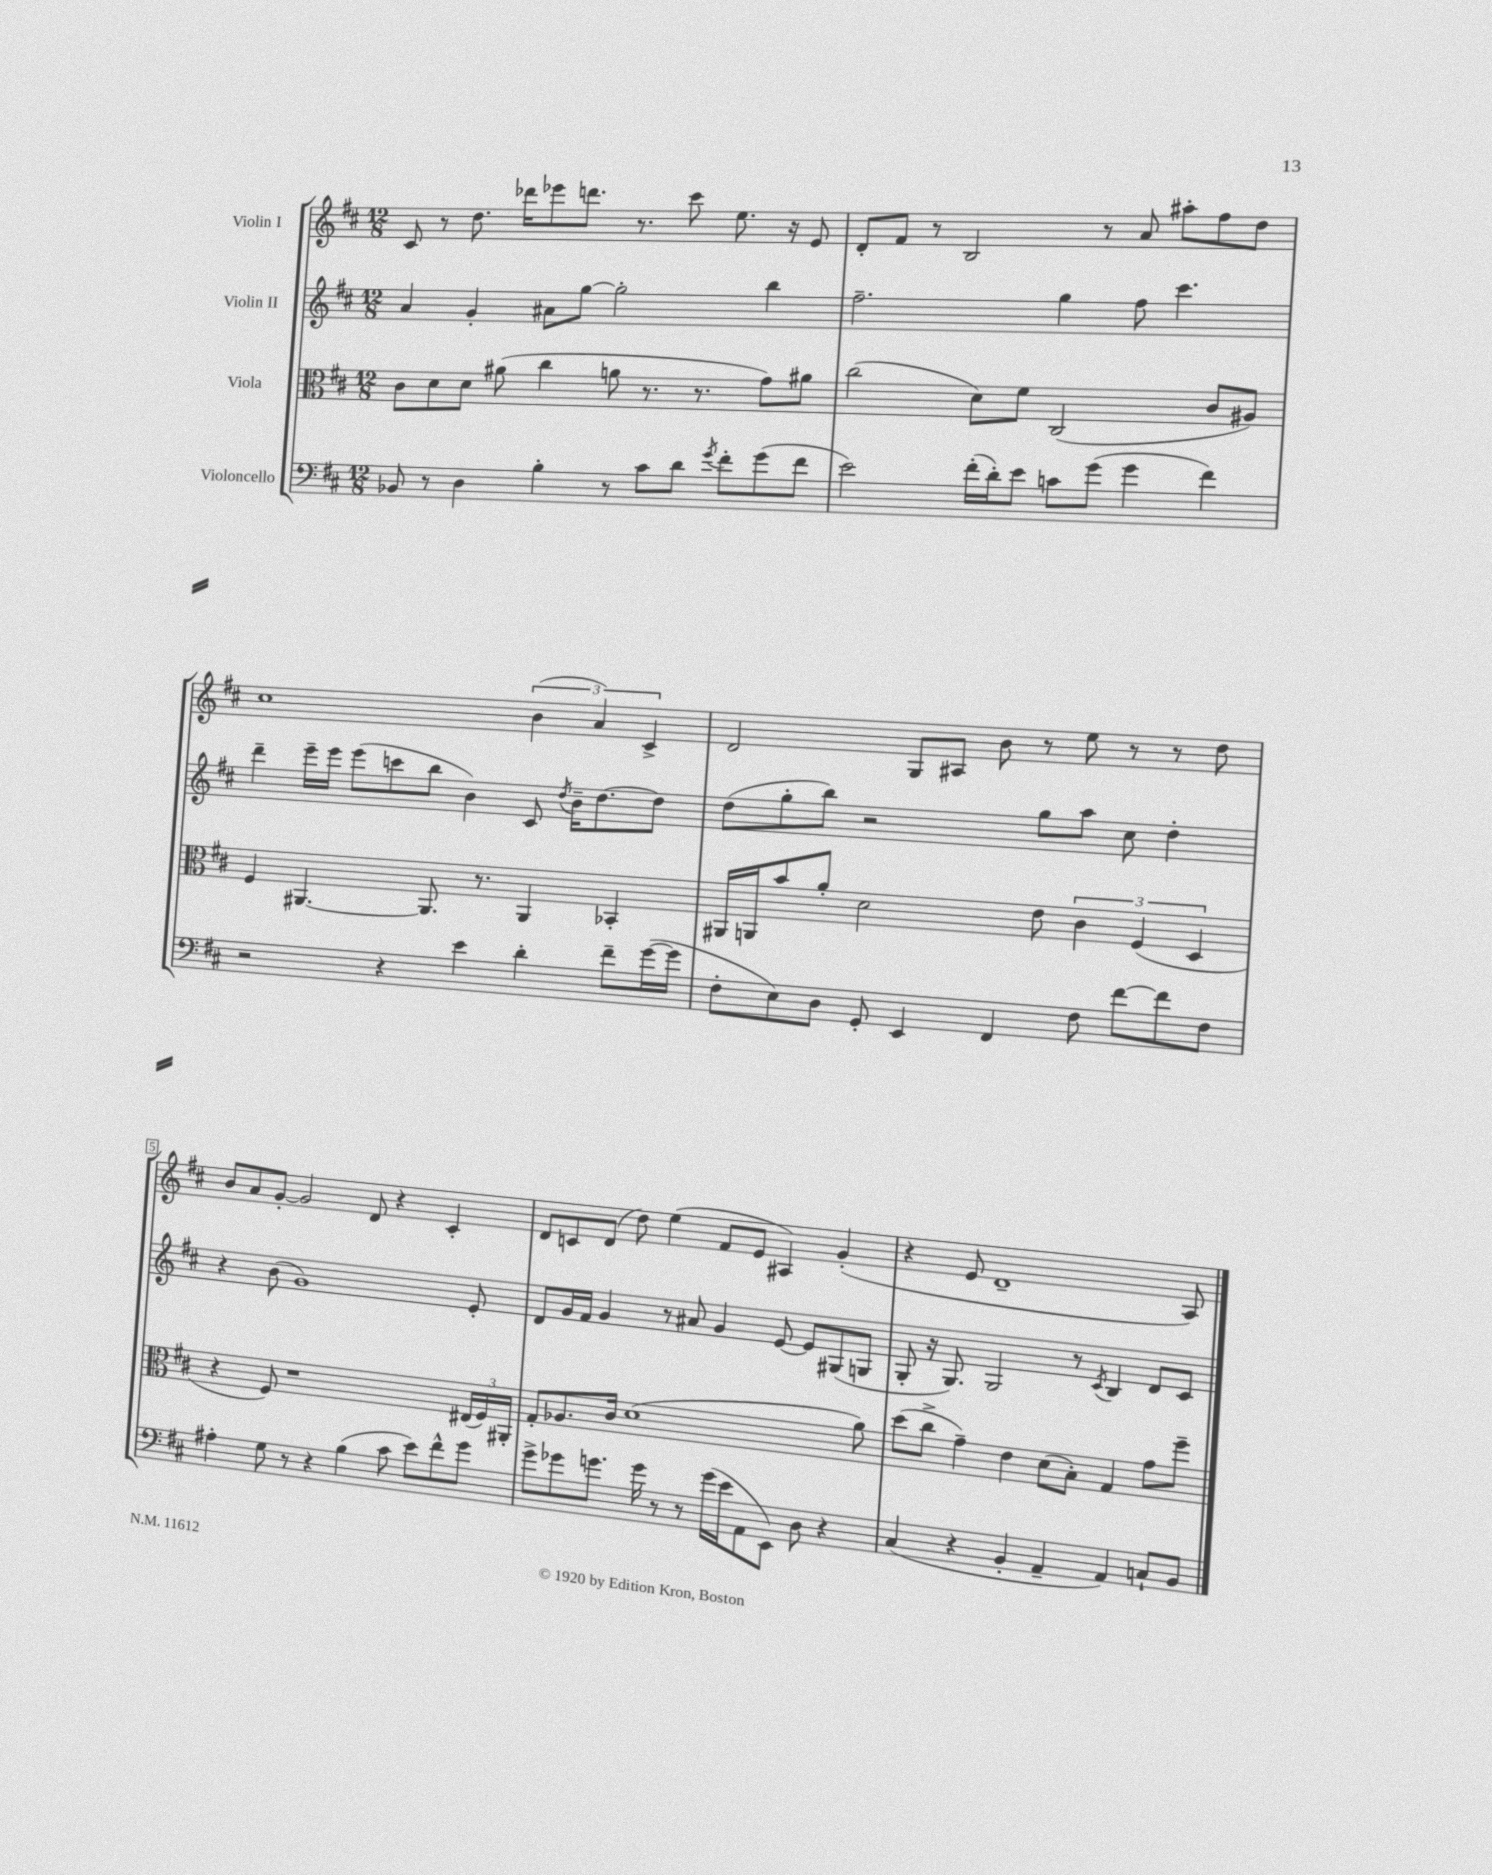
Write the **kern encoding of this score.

**kern	**kern	**kern	**kern
*staff4	*staff3	*staff2	*staff1
*clefF4	*clefC3	*clefG2	*clefG2
*k[f#c#]	*k[f#c#]	*k[f#c#]	*k[f#c#]
*M12/8	*M12/8	*M12/8	*M12/8
8BB-	8c#	4a	8c#
8r	8d	.	8r
4D	8d	4g'	8.dd
.	(8a#	.	.
.	.	.	16ddd-
4B'	4cc#	8a#	8eee-
.	.	[8gg	8.ddd
8r	8a	2gg']	.
.	.	.	8.r
8c#	8.r	.	.
8d	.	.	8ccc#
.	8.r	.	.
8qg	.	.	.
8f#'	.	.	8.ee
(8g	8g)	4bb	.
.	.	.	16r
8f#	8a#	.	8e
=	=	=	=
2e)	(2cc#	2.ff#~	8d'
.	.	.	8f#
.	.	.	8r
.	.	.	2B
(16f#'	8d)	.	.
16d')	.	.	.
8e	8f#	.	.
8c	(2C#	4gg	.
(8g	.	.	8r
4g	.	8ff#	8a
.	.	4.ccc#	8aa#'
4f#)	8c#	.	8ff#
.	8A#)	.	8dd
=	=	=	=
2r	4F#	4ddd~	1cc#
.	[4.AA#	16eee~	.
.	.	16eee	.
.	.	(8eee	.
4r	.	8ccc	.
.	8.AA#]	8bb	.
4e	.	4b)	.
.	8.r	.	.
4d'	4AA#	8c#	(6b
.	.	8qdd	.
.	.	16b~	.
.	.	.	6a)
.	.	[8.dd	.
8f#~	4BB-'	.	.
.	.	.	6c#^
([16g	.	8dd]	.
16g]	.	.	.
=	=	=	=
8F#'	16AA#	(8dd	2d
.	16AA	.	.
8E)	8b	8gg'	.
8D	8a'	8bb)	.
8GG'	2d	2r	.
4EE	.	.	8G
.	.	.	8A#
4FF#	.	.	8b
.	8e	8gg	8r
8F#	6c#	8aa	8ee
[8f#	.	8cc#	8r
.	(6F#	.	.
8f#]	.	4dd'	8r
.	6D	.	.
8F#	.	.	8dd
=	=	=	=
4A#'	4r	4r	8b
.	.	.	8a
8G	8F#)	(8b	[8g'
8r	1r	1g)	2g]
4r	.	.	.
(4B	.	.	.
.	.	.	8d
8c#	.	.	4r
8e)	.	.	.
8f#^^	.	.	4c#'
8g	(24E#	8e'	.
.	24F#)	.	.
.	24AA#'	.	.
=	=	=	=
8g^	8G'	8d	8d
8g-	8.A-	16g	8c
.	.	16f#	.
8.g	.	4g	(8d
.	16c#	.	.
.	(1d	.	8dd)
16g	.	.	.
8r	.	8r	(4ee
8r	.	8a#	.
(16g	.	4g	8f#
16e	.	.	.
8AA	.	.	8e
8EE)	.	[8e	4A#)
8D	.	8e]	.
4r	.	(8G#	(4g'
.	8a)	8G	.
=	=	=	=
(4C#	(8dd	8G'	4r
.	8cc#^	16r	.
.	.	8.G)	.
4r	4g~)	.	8e
.	.	2G	1d~
4BB'	4e	.	.
4AA~	(8d	.	.
.	8B')	8r	.
.	.	8qc#	.
4AA)	4G	4B	.
8C`	8g	8d	.
8BB	8ff#~	8c#	8A)
==	==	==	==
*-	*-	*-	*-
